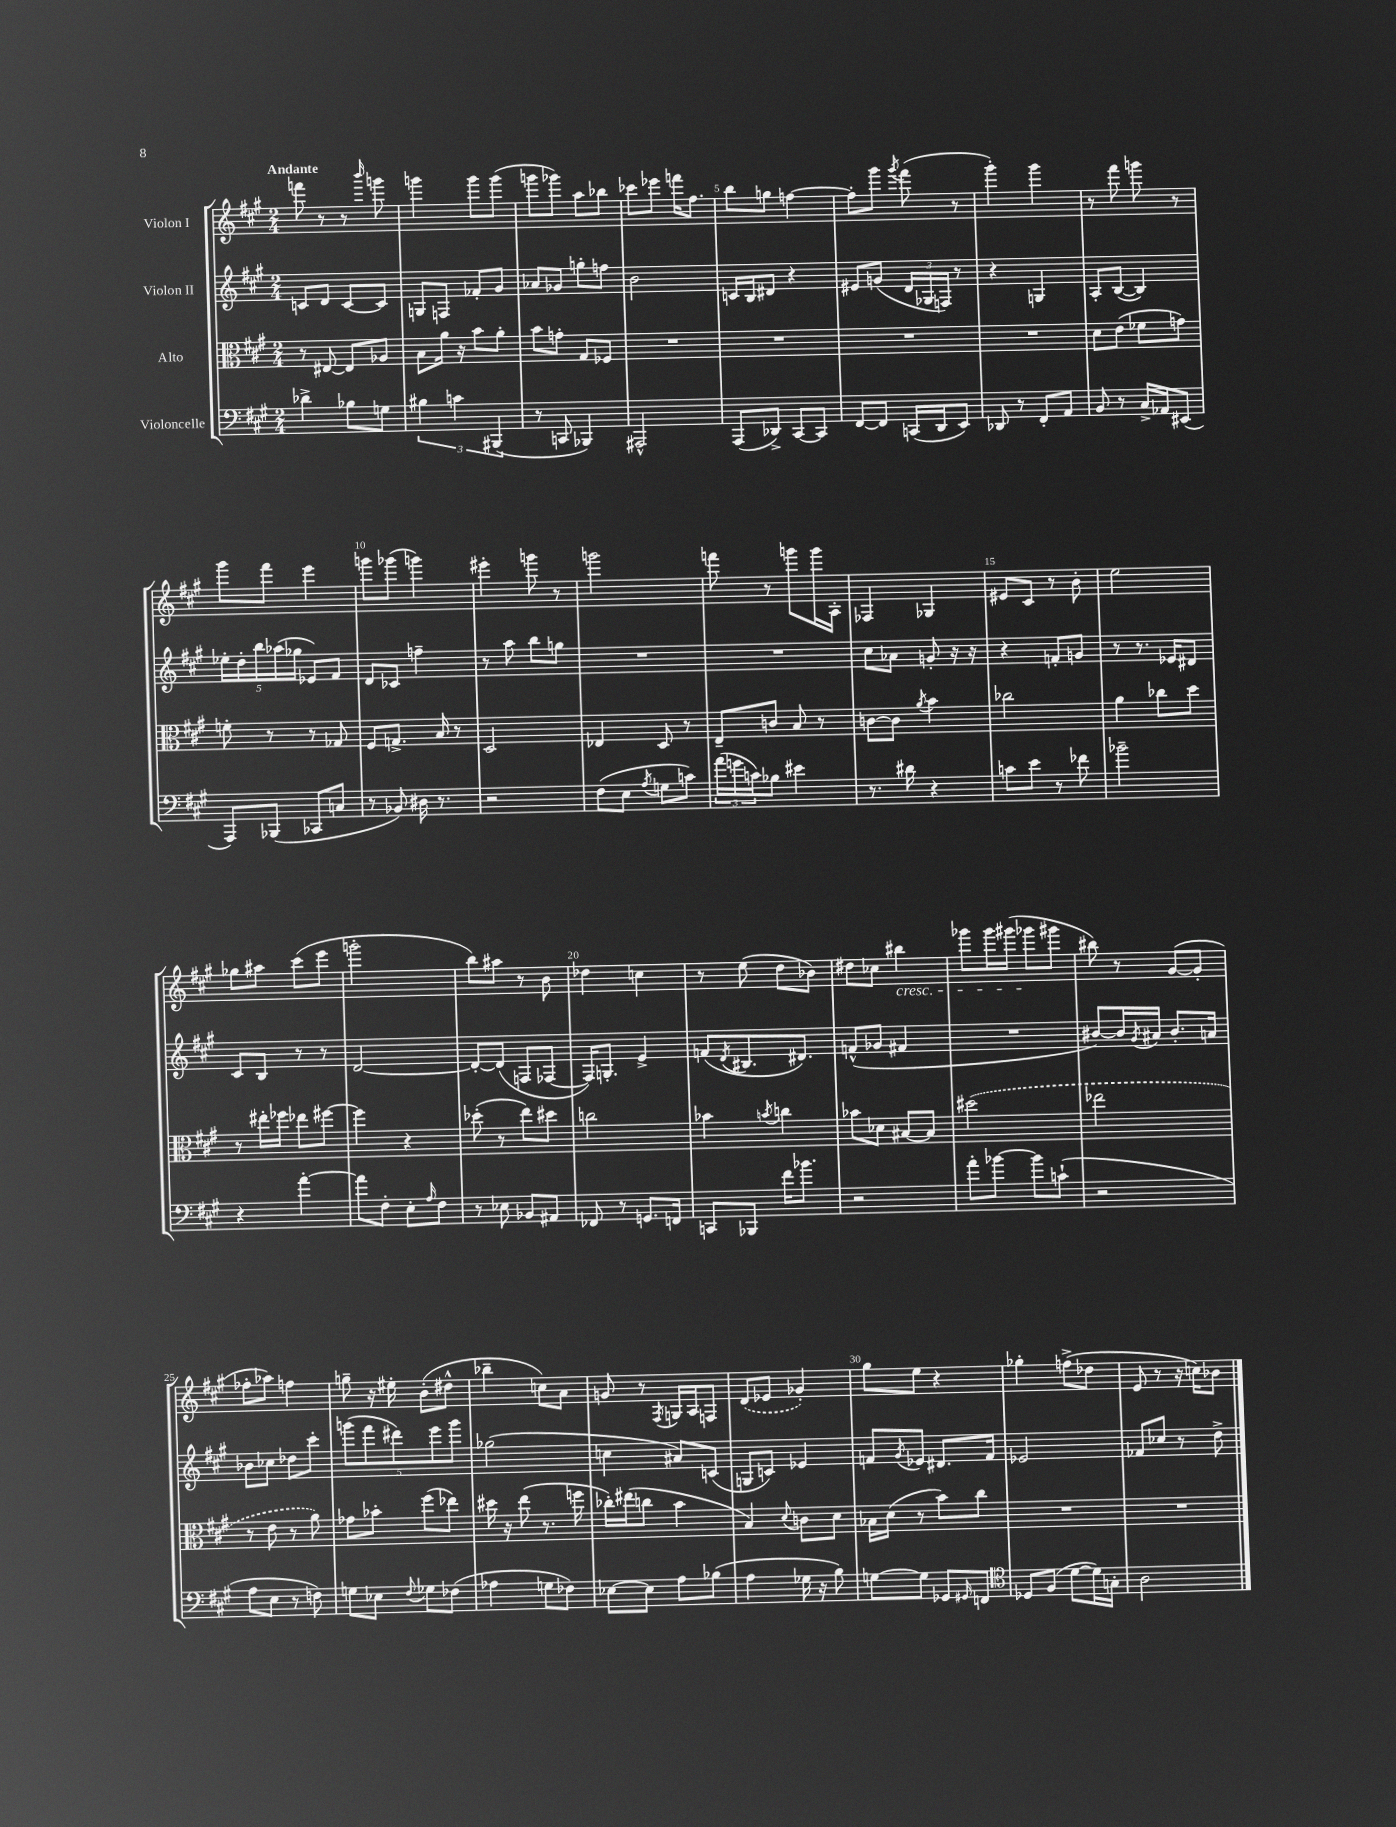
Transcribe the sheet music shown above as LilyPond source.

<<
\new StaffGroup <<
\new Staff = "s0" \with { instrumentName = "Violon I" } {
    \clef treble \key a \major \numericTimeSignature \time 2/4 \tempo "Andante"
    f'''8 r8 r8 \grace { b'''16 } g'''8 |
    g'''4 g'''8 g'''8( |
    g'''8 ges'''8) a''8 bes''8 |
    ces'''8 ees'''8 f'''16 fis''8. |
    b''8 g''8 f''4~ |
    f''8-. gis'''8 \acciaccatura { gis'''8 } fis'''8( r8 |
    gis'''4-.) gis'''4 |
    r8 fis'''8 g'''8 r8 |
    gis'''8 fis'''8 e'''4 |
    g'''8 ges'''8( g'''4) |
    eis'''4-. g'''8 r8 |
    g'''2 |
    f'''8 r8 g'''8 g'''16 a16-. |
    fes4 ges4 |
    eis'8 cis'8 r8 b'8-. |
    e''2 |
    ges''8 ais''8 cis'''8( e'''8 |
    g'''2-. |
    b''8) ais''8 r8 b'8 |
    des''4 c''4 |
    r8 e''8( d''8 bes'8) |
    dis''8 ces''8 bis''4\cresc |
    ges'''8 ges'''16 gis'''16( ges'''8\! gis'''8 |
    bis''8) r8 gis'8~( gis'8-. |
    fes''8-. aes''8) f''4 |
    g''8-- r16 eis''16-. b'8-.( dis''8-^ |
    bes''4-- c''8) a'8 |
    g'8 r8 \acciaccatura { fis8 } g16 a16 f8 |
    \once \slurDashed d'8( ees'8 ges'4-.) |
    gis''8 e''8 r4 |
    ges''4-. f''8->( des''8 |
    e'8 r8 r16 c''16) bes'8 \bar "|." |
}
\new Staff = "s1" \with { instrumentName = "Violon II" } {
    \clef treble \key a \major \numericTimeSignature \time 2/4
    c'8 d'8 c'8~ c'8 |
    g8 f8 fes'8-. gis'8 |
    aes'8 ges'8 g''8-. f''8 |
    b'2 |
    c'16 b16 dis'8 r4 |
    eis'8 g'8( \tuplet 3/2 { d'16 ges16 f16) } r8 |
    r4 g4 |
    a8-. b8~( b4) |
    \tuplet 5/4 { ees''16-. d''16-. b''16 aes''16( ges''16 } ees'8) fis'8 |
    d'8 ces'8 f''4-- |
    r8 a''8 b''8 g''8 |
    R2 |
    R2 |
    cis''8 aes'8 g'8-. r16 r16 |
    r4 f'8-. g'8 |
    r8 r8. ees'16 dis'8 |
    cis'8 b8 r8 r8 |
    d'2~ |
    d'8~-. d'8( f8 fes8~ |
    fes16) g8.-. e'4-> |
    f'8( \acciaccatura { d'8 } bis8. dis'8.) |
    f'8-^( ges'8 fis'4 |
    R2 |
    bis'8~) bis'16 \acciaccatura { gis'8 } ais'16 bis'8.-. a'16 |
    bes'8 ces''8 des''8 cis'''8-. |
    \tuplet 5/4 { g'''8( fis'''8 dis'''8) e'''8 g'''8 } |
    ges''2( |
    c''4 ais'8) c'8( |
    g8 c'8) ees'4 |
    f'8 \acciaccatura { gis'8 } ees'8 dis'8. f'16 |
    ees'2 |
    fes'8 ces''8 r8 d''8-> \bar "|." |
}
\new Staff = "s2" \with { instrumentName = "Alto" } {
    \clef alto \key a \major \numericTimeSignature \time 2/4
    r8 eis8~ eis8 aes8 |
    b8 a'16 r16 b'8 a'8-. |
    b'8 g'8-. gis8 fes8 |
    R2 |
    R2 |
    R2 |
    R2 |
    d'8 e'8( fes'8 g'8) |
    f'8-. r8 r8 ges8 |
    fis8 g8.-> b16 r8 |
    d2 |
    ees4 d8 r8 |
    e8-- c'8 b8 r8 |
    c'8~ c'8 \acciaccatura { a'8 } b'4 |
    ces''2 |
    a'4 ces''8 d''8 |
    r8 eis''16-. fes''16 ees''8 fis''8~ |
    fis''4 r4 |
    des''8-.( r8 e''8) dis''8 |
    c''2 |
    bes'4 \acciaccatura { b'8 } c''4 |
    bes'8 des'8 bis8~ bis8 |
    \once \slurDashed dis''2( |
    ees''2 |
    r8 e'8 r8 a'8) |
    ges'8 bes'8-. fis''8( ees''8) |
    dis''16 r16 e''8( r8. f''16 |
    ces''16-.) eis''16( c''8 b'4 |
    b4) \appoggiatura { d'8 } c'8 d'8 |
    bes16 d'16( r8 b'8) cis''8 |
    R2 |
    R2 \bar "|." |
}
\new Staff = "s3" \with { instrumentName = "Violoncelle" } {
    \clef bass \key a \major \numericTimeSignature \time 2/4
    des'4-> bes8 g8 |
    \tuplet 3/2 { bis4 c'4 bis,,4( } |
    r8 c,8 bes,,4) |
    ais,,2-^ |
    a,,8( des,8->) cis,8~ cis,8 |
    fis,8~ fis,8 c,16( d,16 e,8) |
    des,8 r8 fis,8-. a,8 |
    b,8 r8 cis16-> aes,16 eis,8( |
    a,,8) bes,,8( ces,8 c8 |
    r8 bes,8) dis16 r8. |
    r2 |
    fis8( e8 \acciaccatura { a8 } g8 c'8) |
    \tuplet 3/2 { a'16( g'16 c'16) } bes8 eis'4 |
    r8. dis'16 r4 |
    c'8 e'8 r8 fes'8 |
    bes'2-- |
    r4 a'4~-. |
    a'8 fis8-. e8-. \grace { a16 } fis8 |
    r8 ees8 bes,8 ais,8 |
    fes,8 r8 g,8. f,16 |
    c,8 bes,,8 fis'16 bes'8. |
    r2 |
    a'8-. bes'8~ bes'8 c'8-!( |
    r2 |
    a8 e8 r8 f8) |
    g8 ees8 \appoggiatura { fis8 } ges8 fes8( |
    aes4 g8 fes8) |
    ees8~ ees8 a8 bes8( |
    a4 ges16 r16 b8) |
    g8~ g8 ges,8 \grace { gis,16 } f,8 |
    \clef tenor des8 fis8( d'8~ d'16) g16-. |
    a2 \bar "|." |
}
>>
>>
\layout { \context { \Score \override BarNumber.break-visibility = ##(#f #t #t) barNumberVisibility = #(every-nth-bar-number-visible 5) } }
